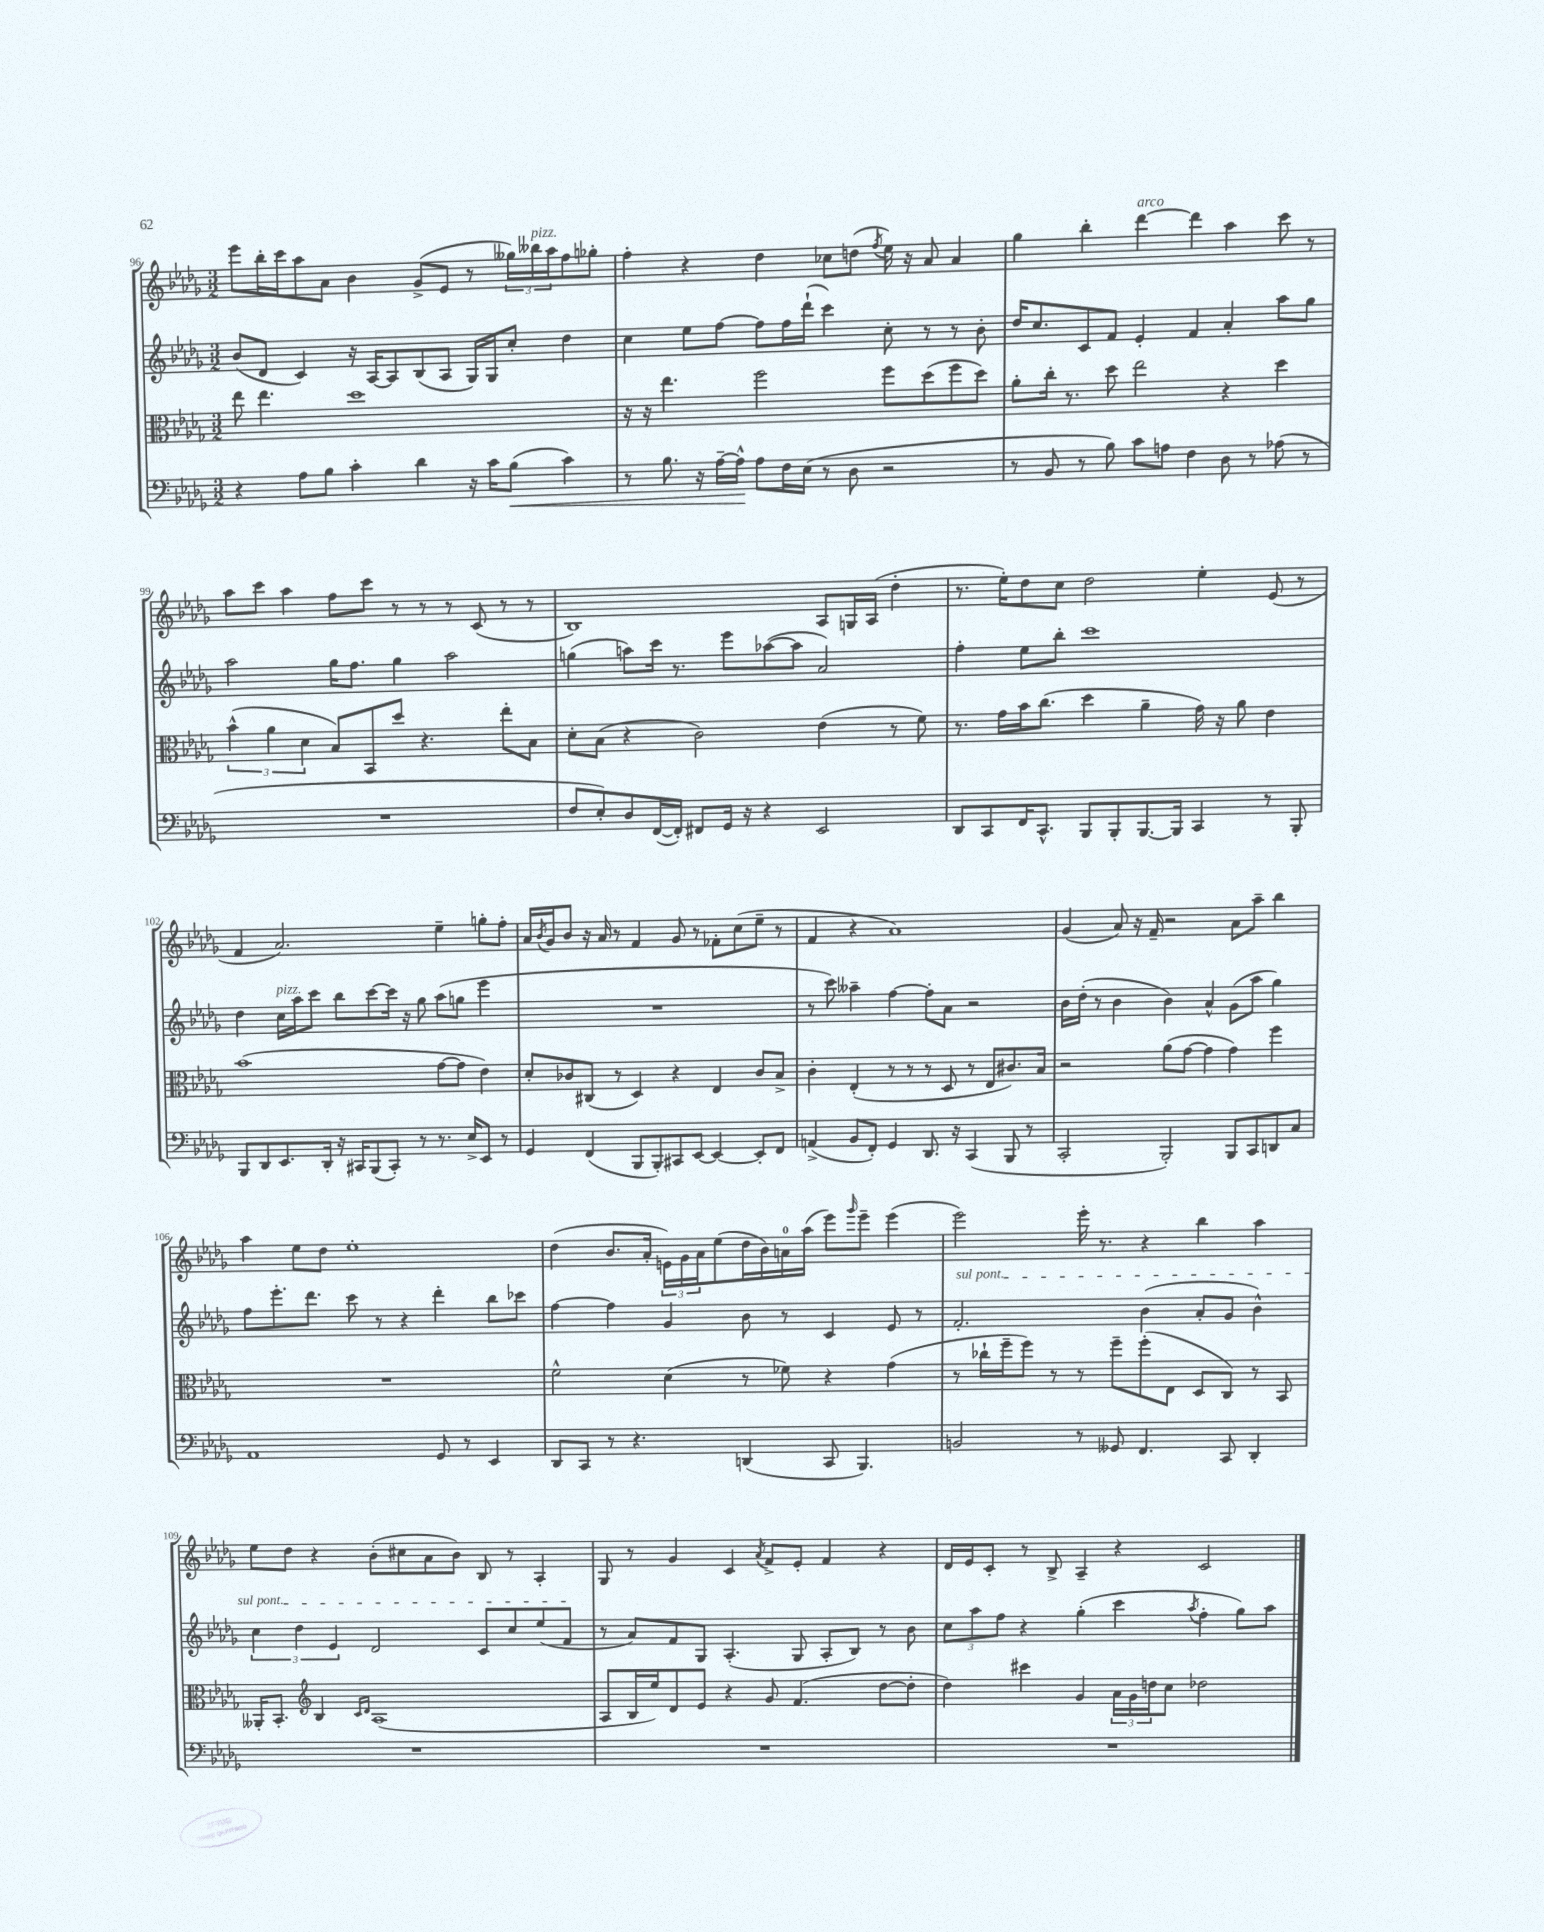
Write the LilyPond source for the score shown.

<<
\new StaffGroup <<
\new Staff = "s0" {
    \clef treble \key des \major \numericTimeSignature \time 3/2
    ees'''8 bes''16-. c'''16 aes''8 aes'8 bes'4 ges'8->( ees'8 r8 \tuplet 3/2 { geses''16) beses''16^\markup { \italic "pizz." } aes''16 } f''8 ges''8-. |
    f''4-. r4 des''4 ces''8 d''8( \acciaccatura { f''8 } ees''16) r16 aes'8 aes'4 |
    ges''4 bes''4-. des'''4~^\markup { \italic "arco" } des'''4 aes''4 c'''8 r8 |
    aes''8 c'''8 aes''4 f''8 c'''8 r8 r8 r8 c'8( r8 r8 |
    bes1) aes8 g16 aes16( des''4-. |
    r8. ees''16-.) des''8 c''8 des''2 ees''4-. ees'8( r8 |
    f'4 aes'2.) ees''4-- g''8-. f''8-. |
    aes'16 \acciaccatura { bes'8 } ges'16 bes'8 r16 aes'16 r8 f'4 ges'8 r8 fes'8-. c''8( ees''8-- r8 |
    f'4 r4 aes'1) |
    ges'4( aes'8) r16 f'16-- r2 aes'8 aes''8-- bes''4 |
    aes''4 ees''8 des''8 ees''1-. |
    des''4( bes'8. aes'16-. \tuplet 3/2 { e'16) ges'16 aes'16 } ees''8( des''16 bes'16) a'16-0 aes''16( ees'''8) \grace { ges'''16 } ees'''8-- ees'''4( |
    ees'''2) ees'''16-. r8. r4 bes''4 aes''4 |
    ees''8 des''8 r4 bes'8-.( cis''8 aes'8 bes'8) bes8 r8 aes4-. |
    ges8 r8 ges'4 c'4 \acciaccatura { aes'8 } f'8-> ees'8-. f'4 r4 |
    des'16 ees'16 c'8-. r8 bes8-> aes4-- r4 c'2 \bar "|." |
}
\new Staff = "s1" {
    \clef treble \key des \major \numericTimeSignature \time 3/2
    bes'8( des'8 c'4) r16 aes16~ aes8 bes8( aes8 ges16) ges16 c''8-. des''4 |
    c''4 ees''8 f''8~ f''8 f''16 des'''16-!( c'''4) c''8-. r8 r8 bes'8-. |
    des''16 c''8. c'8 f'8 ees'4-. f'4 aes'4-. aes''8 ges''8 |
    aes''2 ges''16 f''8. ges''4 aes''2 |
    g''4( a''8) c'''16 r8. ees'''8 aes''8~( aes''8 aes'2) |
    f''4-. ees''8 bes''8-. c'''1 |
    des''4 c''16^\markup { \italic "pizz." } aes''16 c'''8 bes''8 c'''8~ c'''16 r16 ges''8 aes''8( g''8 ees'''4 |
    R1. |
    r8 c'''8) aeses''4-- f''4~ f''8-. aes'8 r2 |
    bes'16 des''16-.( r8 bes'4 bes'4) aes'4-^ ges'8( aes''8 ges''4) |
    f''8 ees'''8.-. des'''8. c'''8 r8 r4 des'''4-. bes''8 ces'''8 |
    f''4~ f''4 ges'4 bes'8 r8 c'4 ees'8 r8 |
    \once \override TextSpanner.bound-details.left.text = \markup { \italic "sul pont." } f'2.-.\startTextSpan bes'4( aes'8-. ges'8 bes'4-^) |
    \tuplet 3/2 { c''4 des''4 ees'4 } des'2 c'8 c''8 ees''8( f'8\stopTextSpan |
    r8 aes'8) f'8 ges8 aes4.-.( ges8 aes8-. bes8) r8 bes'8 |
    \tuplet 3/2 { c''8 aes''8 f''8 } r4 ges''4-.( c'''4 \acciaccatura { aes''8 } f''4-. ges''8) aes''8 \bar "|." |
}
\new Staff = "s2" {
    \clef alto \key des \major \numericTimeSignature \time 3/2
    ees''8 ees''4. des''1 |
    r16 r16 ees''4. f''2 f''8 des''8( f''8 des''8) |
    aes'8-. c''16-. r8. des''8 ees''2 r4 des''4 |
    \tuplet 3/2 { bes'4-^( aes'4 des'4 } bes8) bes,8 des''8 r4. ees''8-. bes8 |
    des'8-. bes8( r4 c'2) ees'4( r8 f'8) |
    r8. ges'16 bes'16 c''8.( des''4 aes'4-- ges'16) r16 aes'8 ees'4 |
    bes'1( ges'8~ ges'8 ees'4) |
    des'8-. ces'8 cis8( r8 des4) r4 ees4 ces'8 bes8-> |
    c'4-. ees4-.( r8 r8 r8 des8 r8 ees8 cis'8.) bes16 |
    r2 aes'8( ges'8~ ges'4 ges'4) f''4 |
    R1. |
    f'2-^ des'4( r8 fes'8) r4 ges'4( |
    r8 ces''16-! f''16-- f''8) r8 r8 f''8-- f''8-.( ees8 des8 c8) r8 bes,8 |
    aeses,16-. bes,8.-. \clef treble bes4 \grace { c'16 des'16 } aes1( |
    aes8 bes16 ees''16) des'8 ees'8 r4 ges'8 f'4.( des''8~ des''8-. |
    des''4) cis'''4 ges'4 \tuplet 3/2 { aes'16 ges'16 d''16 } c''8 des''2 \bar "|." |
}
\new Staff = "s3" {
    \clef bass \key des \major \numericTimeSignature \time 3/2
    r4 aes8 bes8 c'4-. des'4 r16 c'16 bes8\<( c'4) |
    r8 bes8. r16 aes16~-- aes16-^\! aes8 f16 ees16( r8 des8 r2 |
    r8 bes,8 r8 bes8) c'8 a8 f4 des8 r8 aes8( r8 |
    R1. |
    f8 ees8-.) des8 f,16~( f,16-.) fis,8 ges,16 r16 r4 ees,2 |
    des,8 c,8 f,16 c,8.-^ bes,,8 bes,,8-. bes,,8.~ bes,,16 c,4 r8 bes,,8-. |
    bes,,8 des,8 ees,8. des,16-. r16 cis,16 bes,,8( cis,8-.) r8 r8. ees16-> ees,8 r8 |
    ges,4 f,4( bes,,8 bes,,8-.) cis,8 ees,8~ ees,4~ ees,8-. f,8 |
    a,4->( bes,8 f,8-.) ges,4 des,8. r16 c,4( bes,,8 r8 |
    c,2-. bes,,2-.) bes,,8 c,8 d,8 c8 |
    aes,1 ges,8 r8 ees,4 |
    des,8 c,8 r8 r4. d,4( c,8 bes,,4.) |
    b,2 r8 geses,8 f,4. c,8 des,4-. |
    R1. |
    R1. |
    R1. \bar "|." |
}
>>
>>
\layout { \context { \Score currentBarNumber = #96 } }
